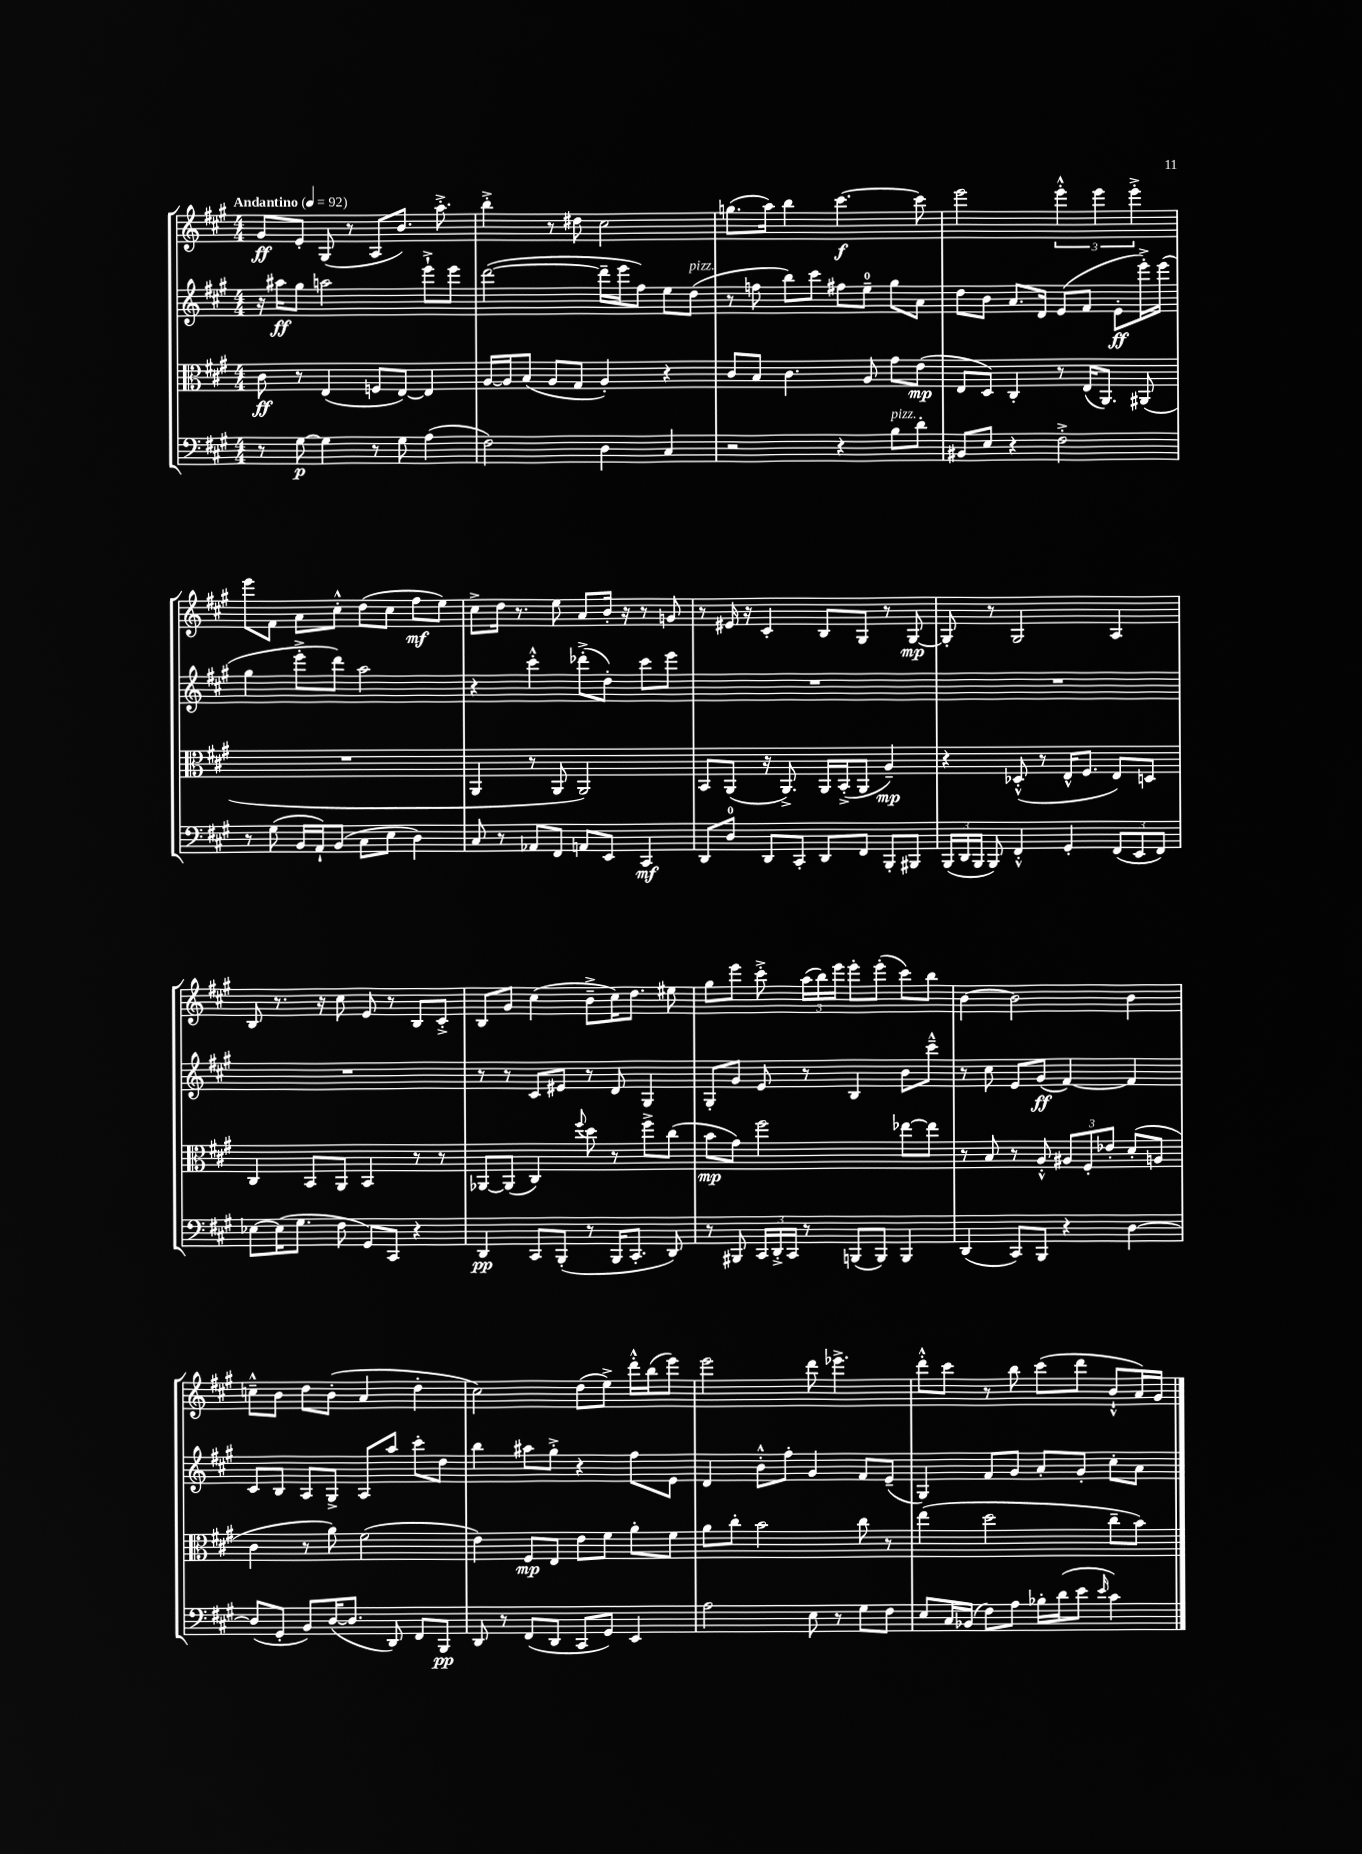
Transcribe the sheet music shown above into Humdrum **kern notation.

**kern	**dynam	**kern	**dynam	**kern	**dynam	**kern	**dynam
*part4	*part4	*part3	*part3	*part2	*part2	*part1	*part1
*staff4	*staff4	*staff3	*staff3	*staff2	*staff2	*staff1	*staff1
*clefF4	*	*clefC3	*	*clefG2	*	*clefG2	*
*k[f#c#g#]	*	*k[f#c#g#]	*	*k[f#c#g#]	*	*k[f#c#g#]	*
*M4/4	*	*M4/4	*	*M4/4	*	*M4/4	*
*MM92	*	*MM92	*	*MM92	*	*MM92	*
=1	=1	=1	=1	=1	=1	=1	=1
!	!	!	!	!	!	!LO:TX:a:B:t=Andantino	!
8r	.	8c#\	ff	16r	.	8g#/L	ff
.	.	.	.	16aa#X\KL	ff	.	.
[8G#\	p	8r	.	8gg#\J	.	8e'/J	.
4G#\]	.	(4E/	.	2aan\	.	(8G#/	.
.	.	.	.	.	.	8r	.
8r	.	8Fn/L	.	.	.	8A/L	.
8G#\	.	[8E/J)	.	.	.	8.b/J)	.
(4A\	.	4E/]	.	8eee`^\L	.	.	.
.	.	.	.	.	.	8.aa'^\	.
.	.	.	.	8eee\J	.	.	.
=2	=2	=2	=2	=2	=2	=2	=2
2F#\)	.	[16A/LL	.	([2ddd\	.	4bb'^\	.
.	.	16A/J]	.	.	.	.	.
.	.	(8B/J	.	.	.	.	.
.	.	8A/L	.	.	.	8r	.
.	.	8G#/J	.	.	.	8dd#X\	.
4D\	.	4A'/)	.	16ddd~\LL]	.	2cc#\	.
.	.	.	.	16eee\J	.	.	.
.	.	.	.	8ff#\J)	.	.	.
4C#/	.	4r	.	8ee\L	.	.	.
!	!	!	!	!LO:TX:a:i:t=pizz.	!	!	!
.	.	.	.	(8dd\J	.	.	.
=3	=3	=3	=3	=3	=3	=3	=3
2r	.	8c#/L	.	8r	.	(8.ggn\L	.
.	.	8B/J	.	8ffn\	.	.	.
.	.	.	.	.	.	16aa\Jk)	.
.	.	4.c#\	.	8bb\L)	.	4bb\	.
.	.	.	.	8ccc#\J	.	.	.
4r	.	.	.	8ff#X\L	.	[4.ccc#\	f
.	.	8A/	.	8ee~\J	.	.	.
!LO:TX:a:i:t=pizz.	!	!	!	!	!	!	!
8B\L	.	8g#\L	.	8gg#\L	.	.	.
8d'\J	.	(8e\J	mp	8a\J	.	8ccc#\]	.
=4	=4	=4	=4	=4	=4	=4	=4
8BB#X/L	.	8E/L	.	8dd\L	.	2eee\	.
8E/J	.	8D/J)	.	8b\J	.	.	.
4r	.	4C#'/	.	8.a/L	.	.	.
.	.	.	.	16d/Jk	.	.	.
2F#'^\	.	8r	.	(8e/L	.	6eee'^^\	.
.	.	(16E/KL	.	8f#/J	.	.	.
.	.	.	.	.	.	6eee\	.
.	.	8.AA/J)	.	.	.	.	.
.	.	.	.	8e'\L	ff	.	.
.	.	.	.	.	.	6eee'^\	.
.	.	(8AA#X/	.	16eee'^\L)	.	.	.
.	.	.	.	(16eee\JJ	.	.	.
!!LO:LB:g=z
=5	=5	=5	=5	=5	=5	=5	=5
8r	.	1r	.	4gg#\	.	8eee\L	.
(8G#\	.	.	.	.	.	8f#\J	.
16BB/LL	.	.	.	8eee'^\L	.	8a\L	.
16AA`/J)	.	.	.	.	.	.	.
(8BB/J	.	.	.	8ddd\J)	.	8cc#'^^\J	.
8C#\L	.	.	.	2aa\	.	(8dd\L	.
8E\J	.	.	.	.	.	8cc#\J	.
4D\)	.	.	.	.	.	8ff#\L	mf
.	.	.	.	.	.	8ee\J)	.
=6	=6	=6	=6	=6	=6	=6	=6
8C#/	.	4AA/	.	4r	.	8cc#^\L	.
8r	.	.	.	.	.	16dd\Jk	.
.	.	.	.	.	.	8.r	.
8AA-X/L	.	8r	.	4ccc#'^^\	.	.	.
8FF#/J	.	8AA/	.	.	.	8ee\	.
8AAn/L	.	2AA/)	.	(8ddd-X'^\L	.	8a/L	.
8EE/J	.	.	.	8dd'\J)	.	16b'/Jk	.
.	.	.	.	.	.	16r	.
4CC#/	mf	.	.	8ccc#\L	.	8r	.
.	.	.	.	8eee\J	.	8gn/	.
=7	=7	=7	=7	=7	=7	=7	=7
8DD/L	.	8BB/L	.	1r	.	8r	.
8D/J	.	(8AA/J	.	.	.	16e#X/	.
.	.	.	.	.	.	16r	.
8DD/L	.	16r	.	.	.	4c#'/	.
.	.	8.AA^/)	.	.	.	.	.
8CC#'/J	.	.	.	.	.	.	.
8DD/L	.	16AA/LL	.	.	.	8B/L	.
.	.	(16BB'^/J	.	.	.	.	.
8FF#/J	.	8AA/J	.	.	.	8G#/J	.
8BBB'/L	.	4A~/)	mp	.	.	8r	.
8BBB#X/J	.	.	.	.	.	[8G#/	mp
=8	=8	=8	=8	=8	=8	=8	=8
(24BBB/LL	.	4r	.	1r	.	8G#'/]	.
24DD/	.	.	.	.	.	.	.
24BBB/JJ	.	.	.	.	.	.	.
8BBB/)	.	.	.	.	.	8r	.
4FF#'^^/	.	(8D-X'^^/	.	.	.	2G#/	.
.	.	8r	.	.	.	.	.
4GG#'/	.	16E^^/KL	.	.	.	.	.
.	.	8.F#/J	.	.	.	.	.
(12FF#/L	.	8E/L)	.	.	.	4A/	.
12EE/	.	.	.	.	.	.	.
.	.	8Dn/J	.	.	.	.	.
12FF#/J)	.	.	.	.	.	.	.
!!LO:LB:g=z
=9	=9	=9	=9	=9	=9	=9	=9
[8E-X\L	.	4C#/	.	1r	.	8B/	.
(16E-\K]	.	.	.	.	.	8.r	.
8.G#\J	.	.	.	.	.	.	.
.	.	8BB/L	.	.	.	.	.
.	.	.	.	.	.	16r	.
8F#\	.	8AA/J	.	.	.	8cc#\	.
8GG#/L)	.	4BB/	.	.	.	8e/	.
8CC#/J	.	.	.	.	.	8r	.
4r	.	8r	.	.	.	8B/L	.
.	.	8r	.	.	.	8c#'^/J	.
=10	=10	=10	=10	=10	=10	=10	=10
4DD/	pp	[8AA-X/L	.	8r	.	8B/L	.
.	.	(8AA-/J]	.	8r	.	8g#/J	.
8CC#/L	.	4C#/)	.	8c#/L	.	(4cc#\	.
(8BBB'/J	.	.	.	8e#X/J	.	.	.
.	.	8qqff#/	.	.	.	.	.
8r	.	8dd\	.	8r	.	8b~^\L	.
16BBB/KL	.	8r	.	8d/	.	16cc#\K)	.
8.CC#'/J	.	.	.	.	.	8.dd\J	.
.	.	8ff#^\L	.	4G#/	.	.	.
8DD/)	.	(8cc#\J	.	.	.	8ee#X\	.
=11	=11	=11	=11	=11	=11	=11	=11
8r	.	8b\L	mp	8G#'/L	.	8gg#\L	.
8BBB#X/	.	8g#\J)	.	8g#/J	.	8eee\J	.
24CC#/LL	.	2ff#\	.	8e/	.	8ccc#'^\	.
24DD'^/	.	.	.	.	.	.	.
24CC#/JJ	.	.	.	.	.	.	.
8r	.	.	.	8r	.	(24aa\LL	.
.	.	.	.	.	.	24bb\)	.
.	.	.	.	.	.	24eee\JJ	.
(8BBBn/L	.	.	.	4B/	.	8eee'\L	.
8BBB/J)	.	.	.	.	.	(8eee'\J	.
4BBB/	.	[8ee-X\L	.	8b\L	.	8ccc#\L)	.
.	.	8ee-\J]	.	8ccc#~^^\J	.	8bb\J	.
=12	=12	=12	=12	=12	=12	=12	=12
(4DD/	.	8r	.	8r	.	[4b\	.
.	.	8B/	.	8cc#\	.	.	.
8CC#/L)	.	8r	.	8e/L	.	2b\]	.
8BBB/J	.	8A'^^/	.	(8g#/J	ff	.	.
4r	.	12A#X/L	.	[4f#/)	.	.	.
.	.	12F#'/	.	.	.	.	.
.	.	12e-X'/J	.	.	.	.	.
[4D\	.	(8d'/L	.	4f#/]	.	4b\	.
.	.	8An/J	.	.	.	.	.
!!LO:LB:g=z
=13	=13	=13	=13	=13	=13	=13	=13
(8D/L]	.	4c#\	.	8c#/L	.	8ccn~^^\L	.
8GG#'/J	.	.	.	8B/J	.	8b\J	.
8BB/L)	.	8r	.	8A/L	.	8dd\L	.
([16D/K	.	8a\)	.	8G#^/J	.	(8b'\J	.
8.D/J]	.	.	.	.	.	.	.
.	.	(2f#\	.	8A/L	.	4a/	.
8DD/)	.	.	.	8aa/J	.	.	.
8FF#/L	.	.	.	8ccc#'\L	.	4dd'\	.
8BBB/J	pp	.	.	8dd\J	.	.	.
=14	=14	=14	=14	=14	=14	=14	=14
8DD/	.	4e\)	.	4bb\	.	2cc#\)	.
8r	.	.	.	.	.	.	.
(8FF#/L	.	8F#/L	mp	8aa#X\L	.	.	.
8DD/J	.	8E/J	.	8gg#'^\J	.	.	.
8CC#/L	.	8e\L	.	4r	.	(8dd\L	.
8GG#/J)	.	8f#\J	.	.	.	8ee^\J)	.
4EE/	.	8a'\L	.	8ff#\L	.	16ddd'^^\LL	.
.	.	.	.	.	.	(16bb\J	.
.	.	8f#\J	.	8e\J	.	8eee\J)	.
=15	=15	=15	=15	=15	=15	=15	=15
2A\	.	8a\L	.	4d/	.	2eee\	.
.	.	8cc#'\J	.	.	.	.	.
.	.	2b\	.	8b'^^\L	.	.	.
.	.	.	.	8ff#'\J	.	.	.
8E\	.	.	.	4g#/	.	8ddd\	.
8r	.	.	.	.	.	4.eee-X^\	.
8G#\L	.	8cc#\	.	8f#/L	.	.	.
8F#\J	.	8r	.	(8e~/J	.	.	.
=16	=16	=16	=16	=16	=16	=16	=16
8E/L	.	(4ee\	.	4G#/)	.	8ddd'^^\L	.
16C#/L	.	.	.	.	.	8ccc#\J	.
(16BB-X/JJ	.	.	.	.	.	.	.
8F#\L)	.	2dd\	.	8f#/L	.	8r	.
8A\J	.	.	.	8g#/J	.	8bb\	.
16B-X'\LL	.	.	.	8a'/L	.	(8ccc#\L	.
(16d\J	.	.	.	.	.	.	.
8e\J	.	.	.	8g#'/J	.	8ddd\J	.
16qqe/	.	.	.	.	.	.	.
4c#\)	.	8cc#~\L	.	8cc#'\L	.	8b`^^/L	.
.	.	8b\J)	.	8a\J	.	16a/L)	.
.	.	.	.	.	.	16g#/JJ	.
==	==	==	==	==	==	==	==
*-	*-	*-	*-	*-	*-	*-	*-
